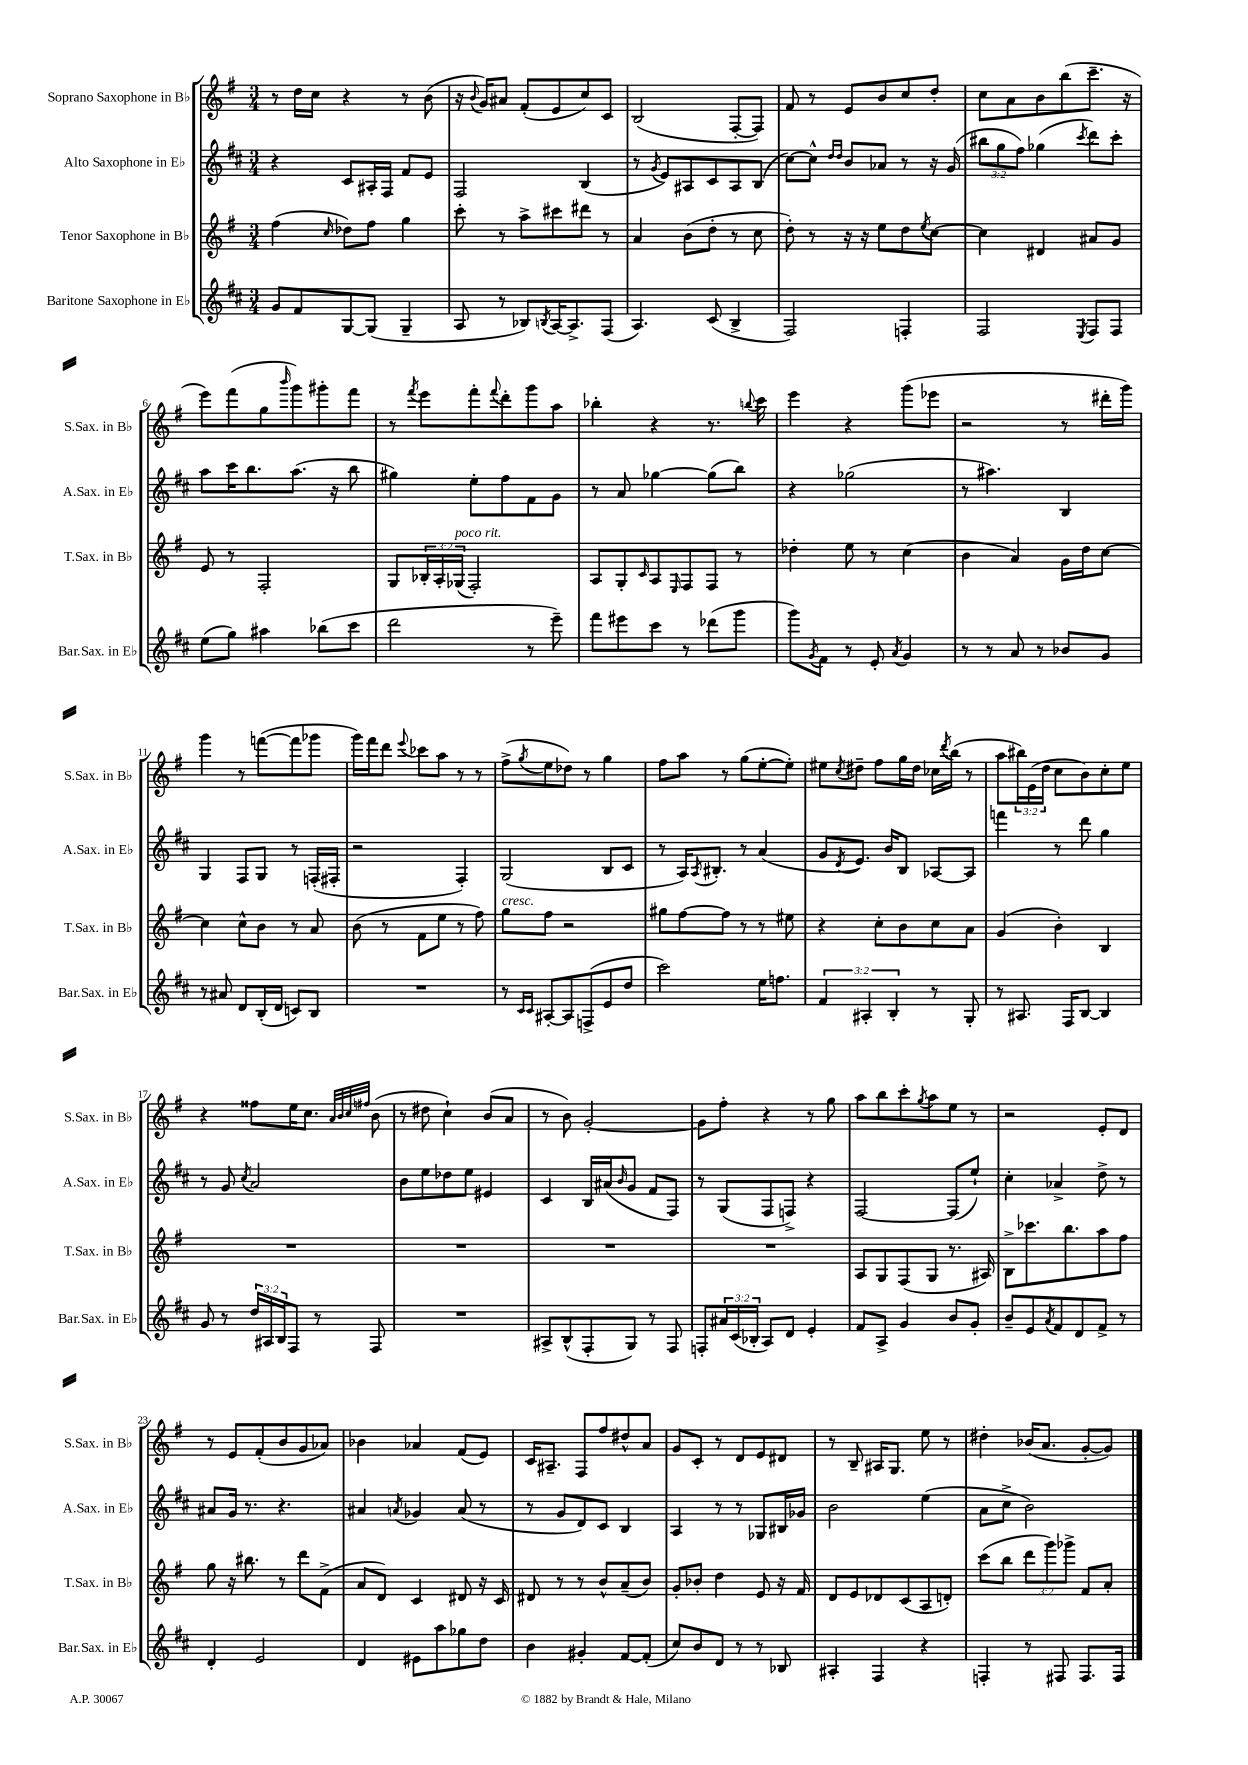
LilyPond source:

<<
\new StaffGroup <<
\new Staff = "s0" \with { instrumentName = "Soprano Saxophone in Bb" shortInstrumentName = "S.Sax. in Bb" } {
    \clef treble \key g \major \numericTimeSignature \time 3/4 \override Staff.TupletNumber.text = #tuplet-number::calc-fraction-text
    r8 d''16 c''16 r4 r8 b'8( |
    r16 \appoggiatura { b'8 } g'16) ais'8 fis'8-.( e'8 c''8) c'8 |
    b2( fis8~-. fis8) |
    fis'8 r8 e'8 b'8 c''8 d''8-. |
    c''8 a'8 b'8 b''8( c'''8.-- r16 |
    e'''8) fis'''8( g''8 \grace { b'''16 } g'''8) gis'''8-. fis'''8 |
    r8 \acciaccatura { fis'''8 } e'''8 fis'''8-. \appoggiatura { fis'''8 } d'''8-. g'''8 a''8 |
    bes''4-. r4 r8. \appoggiatura { b''8 } c'''16 |
    e'''4 r4 g'''8( ees'''8 |
    r2 r8 dis'''16-. g'''16) |
    g'''4 r8 f'''8~( f'''8 ges'''8 |
    g'''16) fis'''16 d'''8 \appoggiatura { e'''8 } ces'''8 a''8 r8 r8 |
    fis''8->( \acciaccatura { g''8 } e''8 des''8) r8 g''4 |
    fis''8 a''8 r8 g''8( e''8~-. e''8-.) |
    eis''8 \acciaccatura { c''8 } dis''8-- fis''8 g''16 dis''16 ces''16 \acciaccatura { d'''8 } b''16( r8 |
    a''8 \tuplet 3/2 { bis''16) e'16( d''16 } c''8 b'8) c''8-. e''8 |
    r4 fisis''8 e''16 c''8. \grace { a'32 b'32 c''32 fis''32 } b'8( |
    r8 dis''8 c''4-!) b'8( a'8 |
    r8 b'8) g'2~-. |
    g'8 fis''8-. r4 r8 g''8 |
    a''8 b''8 c'''8-. \acciaccatura { g''8 } a''8 e''8 r8 |
    r2 e'8-. d'8 |
    r8 e'8 fis'8-.( b'8 g'8 aes'8) |
    bes'4 aes'4 fis'8( e'8) |
    c'16 ais8.-- fis8 fis''8 dis''8-^ a'8 |
    g'8 c'8-. r8 d'8 e'8 dis'8 |
    r8 b8-- ais16 g8. e''8 r8 |
    dis''4-. bes'16( a'8. g'8~-. g'8) \bar "|." |
}
\new Staff = "s1" \with { instrumentName = "Alto Saxophone in Eb" shortInstrumentName = "A.Sax. in Eb" } {
    \clef treble \key d \major \numericTimeSignature \time 3/4 \override Staff.TupletNumber.text = #tuplet-number::calc-fraction-text
    r4 cis'8 ais16-. fis16 fis'8 e'8 |
    fis2 b4( |
    r8 \acciaccatura { g'8 } e'8) ais8 cis'8 ais8 b8( |
    cis''8~) cis''8-^ \grace { d''16 d''16 } b'8 aes'8 r8 r16 g'16( |
    \tuplet 3/2 { bis''8 g''8 fis''8) } ges''4( \acciaccatura { cis'''8 } d'''8) cis'''8-. |
    a''8 cis'''16 b''8. a''8.( r16 b''8 |
    gis''4) e''8-. fis''8 fis'8 g'8 |
    r8 a'8 ges''4~ ges''8( b''8) |
    r4 ges''2( |
    r8 ais''4.) b4 |
    g4 fis8 g8 r8 f16-.( fis16-. |
    r2 fis4-.) |
    g2( b8 cis'8 |
    r8 a16) \acciaccatura { a8 } bis8.-. r8 a'4( |
    g'8 \acciaccatura { d'8 } e'8.) b'16 b8 aes8~ aes8 |
    f'''4 r8 d'''8 g''4 |
    r8 g'8 \acciaccatura { cis''8 } a'2 |
    b'8 e''8 des''8 e''8 eis'4 |
    cis'4 b16 ais'16( \grace { b'16 } g'8 fis'8 fis8) |
    r8 g8( fis8 f8->) r4 |
    fis2~ fis8( e''8-!) |
    cis''4-. aes'4-> d''8-> r8 |
    ais'8 g'16 r8. r4. |
    ais'4 \acciaccatura { a'8 } ges'4 a'8( r8 |
    r8 g'8 d'8) cis'8 b4 |
    a4 r8 r8 ges8 bis16 ges'16 |
    b'2 e''4( |
    a'8 cis''8-> b'2) \bar "|." |
}
\new Staff = "s2" \with { instrumentName = "Tenor Saxophone in Bb" shortInstrumentName = "T.Sax. in Bb" } {
    \clef treble \key g \major \numericTimeSignature \time 3/4 \override Staff.TupletNumber.text = #tuplet-number::calc-fraction-text
    fis''4( \grace { c''16 } des''8) fis''8 g''4 |
    c'''8-. r8 a''8-> cis'''8 dis'''8 r8 |
    a'4 b'8( d''8-. r8 c''8 |
    d''8-.) r8 r16 r16 e''8 d''8 \acciaccatura { e''8 } c''8~ |
    c''4 dis'4 ais'8 g'8 |
    e'8 r8 fis2-. |
    g8 \tuplet 3/2 { bes16-. a16-. ges16^\markup { \italic "poco rit." }( } fis2-.) |
    a8 g8-. \grace { c'16 } a8 \grace { e16 } fis8 fis8 r8 |
    des''4-. e''8 r8 c''4( |
    b'4 a'4) g'16 d''16 c''8~ |
    c''4 c''8-^ b'8 r8 a'8 |
    b'8( r8 fis'8 e''8 r8 fis''8) |
    g''8^\markup { \italic "cresc." } fis''8 r2 |
    gis''8 fis''8~ fis''8 r8 r8 eis''8 |
    r4 c''8-. b'8 c''8 a'8 |
    g'4( b'4-.) b4 |
    R2. |
    R2. |
    R2. |
    R2. |
    a8 g8 fis8( g8 r8. ais16) |
    b8-> ces'''8. b''8. a''8 fis''8 |
    g''8 r16 bis''8. r8 d'''8 fis'8->( |
    a'8 d'8) c'4 dis'8 r16 c'16 |
    dis'8 r8 r8 b'8-^ a'8--( b'8) |
    g'8-. bes'8-. d''4 e'8 r16 fis'16 |
    d'8 e'8 des'8 c'8( a8 d'8-.) |
    c'''8( b''8 \tuplet 3/2 { d'''8 g'''8) ges'''8-> } fis'8 a'8-. \bar "|." |
}
\new Staff = "s3" \with { instrumentName = "Baritone Saxophone in Eb" shortInstrumentName = "Bar.Sax. in Eb" } {
    \clef treble \key d \major \numericTimeSignature \time 3/4 \override Staff.TupletNumber.text = #tuplet-number::calc-fraction-text
    g'8 fis'8 g8~ g8( g4-- |
    a8 r8 bes8) \acciaccatura { b8 } a16~ a8.-> fis8( |
    a4.) cis'8( b4-> |
    fis2) f4-. |
    fis2 \acciaccatura { e8 } fis8 fis8 |
    e''8( g''8) ais''4 bes''8( cis'''8 |
    d'''2 r8 e'''8--) |
    fis'''8 eis'''8 cis'''8 r8 des'''8( g'''8 |
    g'''8) \acciaccatura { g'8 } fis'8 r8 e'8-. \acciaccatura { a'8 } g'4 |
    r8 r8 a'8 r8 bes'8 g'8 |
    r8 ais'8 d'8 b16-.( d'16 c'8) b8 |
    R2. |
    r8 \grace { cis'16 cis'16 } ais8~-. ais8 f8->( e'8 d''8 |
    cis'''2) e''16 f''8. |
    \tuplet 3/2 { fis'4 ais4-. b4-. } r8 g8-. |
    r8 ais8. fis16 b8~ b4 |
    g'8 r8 \tuplet 3/2 { d''16 ais16 b16 } fis8 r8 fis8 |
    R2. |
    ais8-> b8-^( fis8-. g8) r8 fis8 |
    f8-. \tuplet 3/2 { ais'16 cis'16( bes16-. } a8) d'8 e'4-. |
    fis'8 a8-> g'4 b'8 g'8-. |
    b'8-- e'8 \acciaccatura { a'8 } fis'8 d'8 fis'8-> r8 |
    d'4-. e'2 |
    d'4 eis'8 a''8 ges''8 d''8 |
    b'4 gis'4-. fis'8~ fis'8-.( |
    cis''8) b'8 d'8 r8 r8 bes8 |
    ais4-. fis4 r4 |
    f4-. r8 fis8 fis8. fis16 \bar "|." |
}
>>
>>
